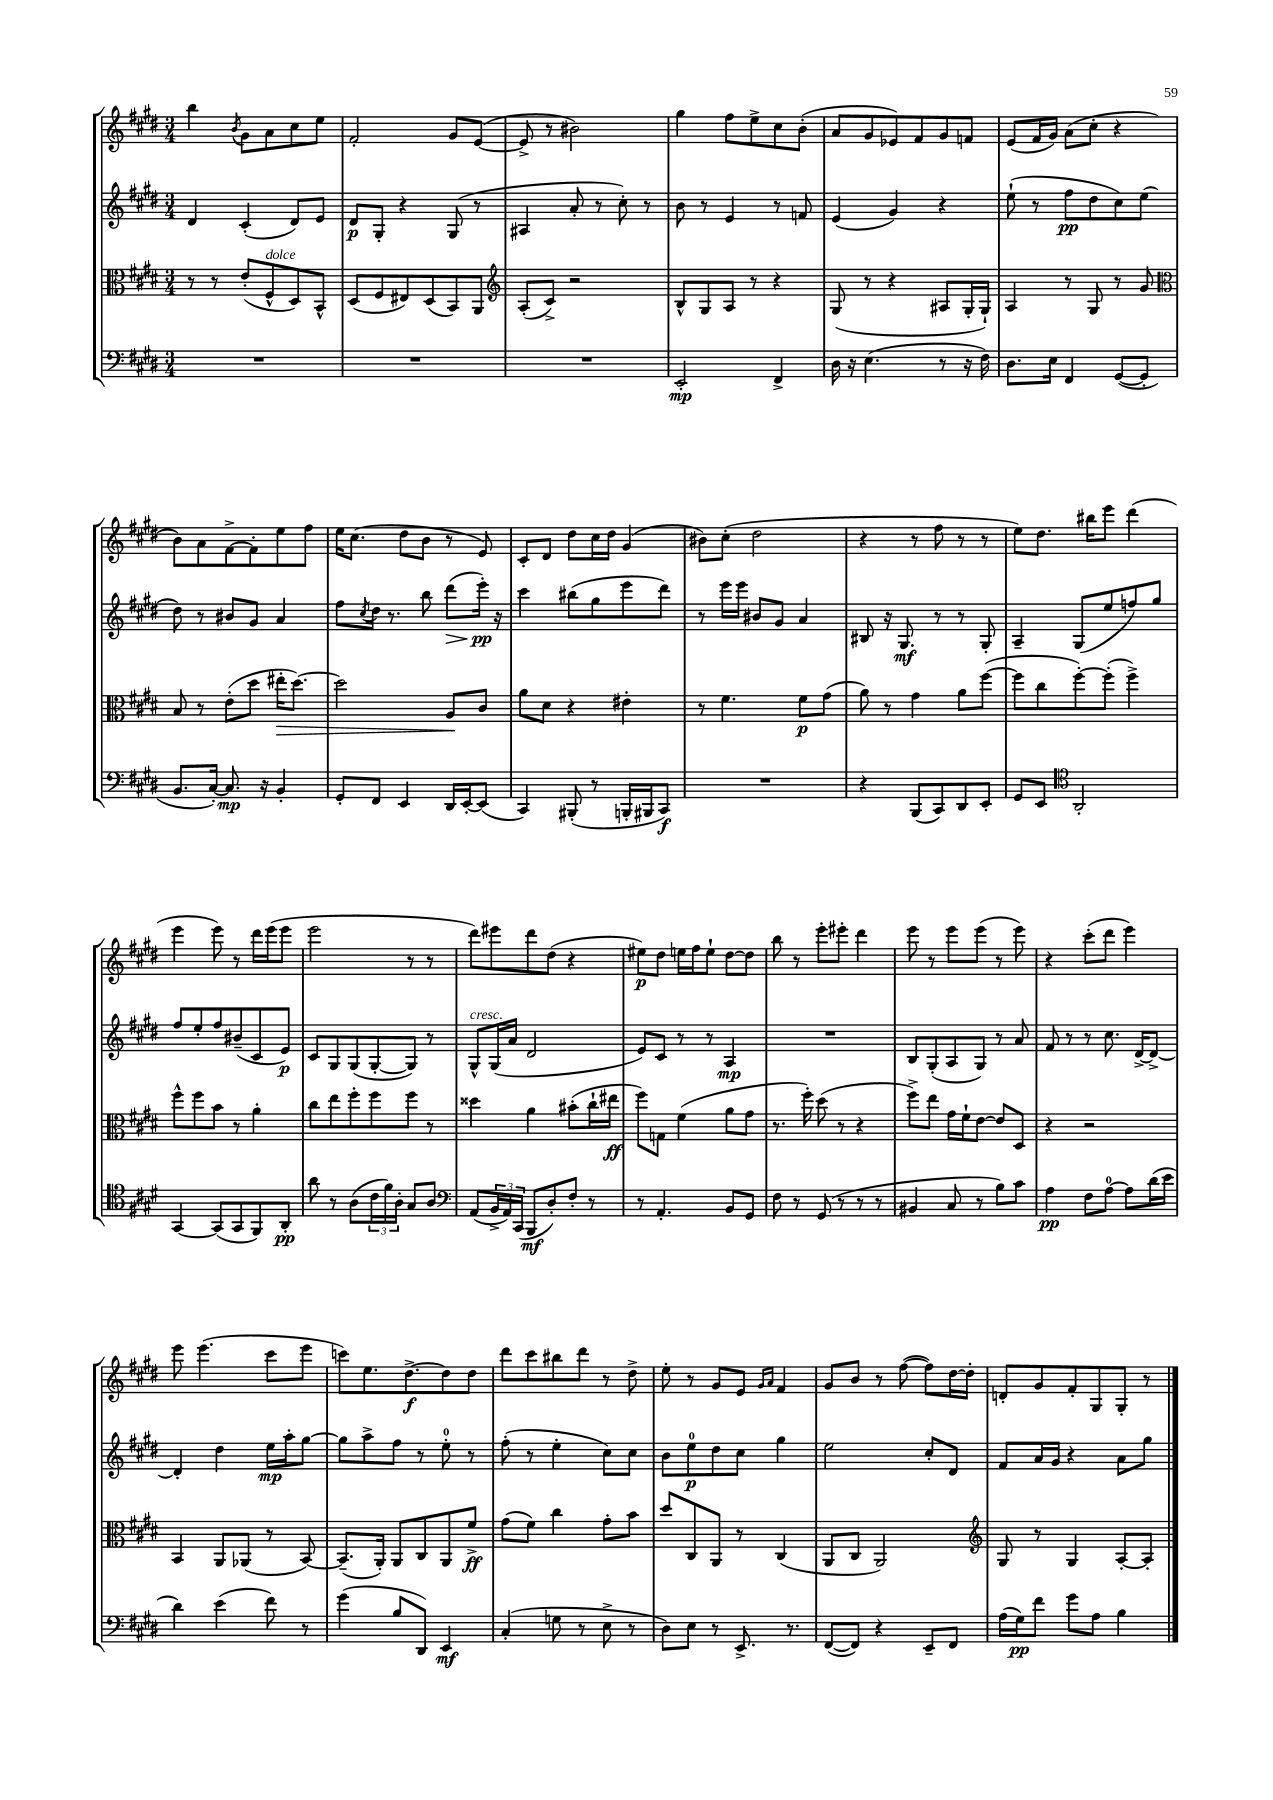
<<
\new StaffGroup <<
\new Staff = "s0" {
    \clef treble \key e \major \numericTimeSignature \time 3/4
    b''4 \acciaccatura { b'8 } gis'8 a'8 cis''8 e''8 |
    fis'2-. gis'8 e'8~( |
    e'8-> r8 bis'2) |
    gis''4 fis''8 e''8-> cis''8 b'8-.( |
    a'8 gis'8 ees'8) fis'8 gis'8 f'8 |
    e'8( fis'16 gis'16) a'8( cis''8-. r4 |
    b'8) a'8 fis'8~-> fis'8-. e''8 fis''8 |
    e''16 cis''8.( dis''8 b'8 r8 e'8) |
    cis'8-. dis'8 dis''8 cis''16 dis''16 gis'4( |
    bis'8) cis''8-.( dis''2 |
    r4 r8 fis''8 r8 r8 |
    e''8) dis''8. bis''16 e'''8 dis'''4( |
    e'''4 e'''8) r8 dis'''16 e'''16( e'''8 |
    e'''2 r8 r8 |
    dis'''8) eis'''8 dis'''8 dis''8( r4 |
    eis''8\p) dis''8 e''16 fis''16 e''8-! dis''8~ dis''8 |
    b''8 r8 e'''8-. eis'''8-. dis'''4 |
    e'''8 r8 e'''8 e'''8( r8 e'''8) |
    r4 cis'''8-.( dis'''8 e'''4) |
    e'''8 e'''4.( cis'''8 e'''8 |
    c'''8) e''8. dis''8.~->\f dis''8 dis''8 |
    dis'''8 cis'''8 bis''8 dis'''8 r8 dis''8-> |
    e''8-. r8 gis'8 e'8 \grace { gis'16 a'16 } fis'4 |
    gis'8 b'8 r8 fis''8~( fis''8) dis''16~ dis''16-. |
    d'8-. gis'8 fis'8-. gis8 gis8-. r8 \bar "|." |
}
\new Staff = "s1" {
    \clef treble \key e \major \numericTimeSignature \time 3/4
    dis'4 cis'4-.( dis'8) e'8 |
    dis'8\p gis8-. r4 gis8( r8 |
    ais4 a'8-. r8 cis''8-.) r8 |
    b'8 r8 e'4 r8 f'8 |
    e'4( gis'4) r4 |
    e''8-!( r8 fis''8\pp dis''8 cis''8) e''8( |
    dis''8) r8 bis'8 gis'8 a'4 |
    fis''8 \acciaccatura { cis''8 } dis''16 r8. b''8 dis'''8\>( e'''16-.\pp\!) r16 |
    cis'''4 bis''8( gis''8 e'''8 dis'''8) |
    r8 e'''16 e'''16 bis'8 gis'8 a'4 |
    bis8 r16 gis8.\mf r8 r8 gis8-. |
    a4-- gis8( e''8 f''8) gis''8 |
    fis''8 e''8-. fis''8 bis'8--( cis'8 e'8\p) |
    cis'8 gis8 gis8( gis8~-. gis8) r8 |
    gis8-^^\markup { \italic "cresc." } gis16( a'16 dis'2 |
    e'8) cis'8 r8 r8 a4\mp |
    R2. |
    b8 gis8-.( a8 gis8) r8 a'8 |
    fis'8 r8 r8 cis''8. dis'16~-> dis'8~-> |
    dis'4-. dis''4 e''16\mp a''16-. gis''8~ |
    gis''8 a''8-> fis''8 r8 e''8-0-. r8 |
    fis''8-.( r8 e''4-. cis''8) cis''8 |
    b'8 e''8-0\p dis''8 cis''8 gis''4 |
    e''2 cis''8-. dis'8 |
    fis'8 a'16 gis'16 r4 a'8 gis''8 \bar "|." |
}
\new Staff = "s2" {
    \clef alto \key e \major \numericTimeSignature \time 3/4
    r8 r8 e'8-.( fis8-^^\markup { \italic "dolce" } dis8) b,8-^ |
    dis8( fis8 eis8) dis8( b,8) a,8 |
    \clef treble a8-.( cis'8->) r2 |
    b8-^ gis8 a8 r8 r4 |
    gis8( r8 r4 ais8 gis16-. gis16-!) |
    a4 r8 gis8 r8 gis'8 |
    \clef alto b8 r8 e'8-.( dis''8 eis''16-.\> dis''8.~) |
    dis''2 a8\! cis'8 |
    a'8 dis'8 r4 eis'4-. |
    r8 fis'4. fis'8\p gis'8( |
    a'8) r8 gis'4 a'8 fis''8~( |
    fis''8 cis''8 fis''8~-.) fis''8-.( fis''4->) |
    fis''8-^ fis''8 b'8 r8 a'4-. |
    cis''8 e''8 fis''8-. fis''8 fis''8 r8 |
    disis''4 a'4 bis'8-.( cis''16-! eis''16\ff |
    fis''8) g8 fis'4( a'8 gis'8 |
    r8. fis''16-.) dis''8( r8 r4 |
    fis''8->) e''8 gis'16 fis'16-! e'8~ e'8 dis8 |
    r4 r2 |
    b,4 a,8 aes,8( r8 b,8~) |
    b,8.--( a,16-.) a,8 cis8 a,8 fis'8->\ff |
    gis'8( fis'8) cis''4 gis'8-. b'8 |
    dis''8 cis8 a,8 r8 cis4( |
    a,8 cis8 a,2) |
    \clef treble gis8 r8 gis4 a8~-. a8-. \bar "|." |
}
\new Staff = "s3" {
    \clef bass \key e \major \numericTimeSignature \time 3/4
    R2. |
    R2. |
    R2. |
    e,2-.\mp fis,4-> |
    dis16 r16 e4.( r8 r16 fis16) |
    dis8. e16 fis,4 gis,8~( gis,8-. |
    b,8. cis16~-.) cis8.\mp r16 b,4-. |
    gis,8-. fis,8 e,4 dis,16 e,16~-. e,8( |
    cis,4) bis,,8-.( r8 b,,16-. bis,,16 cis,8\f) |
    R2. |
    r4 b,,8( cis,8) dis,8 e,8-. |
    gis,8 e,8 \clef tenor a,2-. |
    gis,4~ gis,8( gis,8 fis,8) a,8-.\pp |
    a'8 r8 a8( \tuplet 3/2 { cis'16 fis'16) a16-. } gis8 a8 |
    \clef bass a,8( \tuplet 3/2 { b,16-> a,16) cis,16( } b,,8\mf dis8-.) fis8-. r8 |
    r8 a,4.-. b,8 gis,8 |
    fis8 r8 gis,8( r8 r8 r8 |
    bis,4 cis8 r8 b8) cis'8 |
    a4\pp fis8 a8-0~ a8 dis'16( e'16 |
    dis'4) e'4( fis'8) r8 |
    gis'4( b8 dis,8) e,4\mf |
    cis4-.( g8 r8 e8-> r8 |
    dis8) e8 r8 e,8.-> r8. |
    fis,8~( fis,8) r4 e,8-- fis,8 |
    a16( gis16\pp) fis'8 gis'8 a8 b4 \bar "|." |
}
>>
>>
\layout { \context { \Score \remove "Bar_number_engraver" } }
